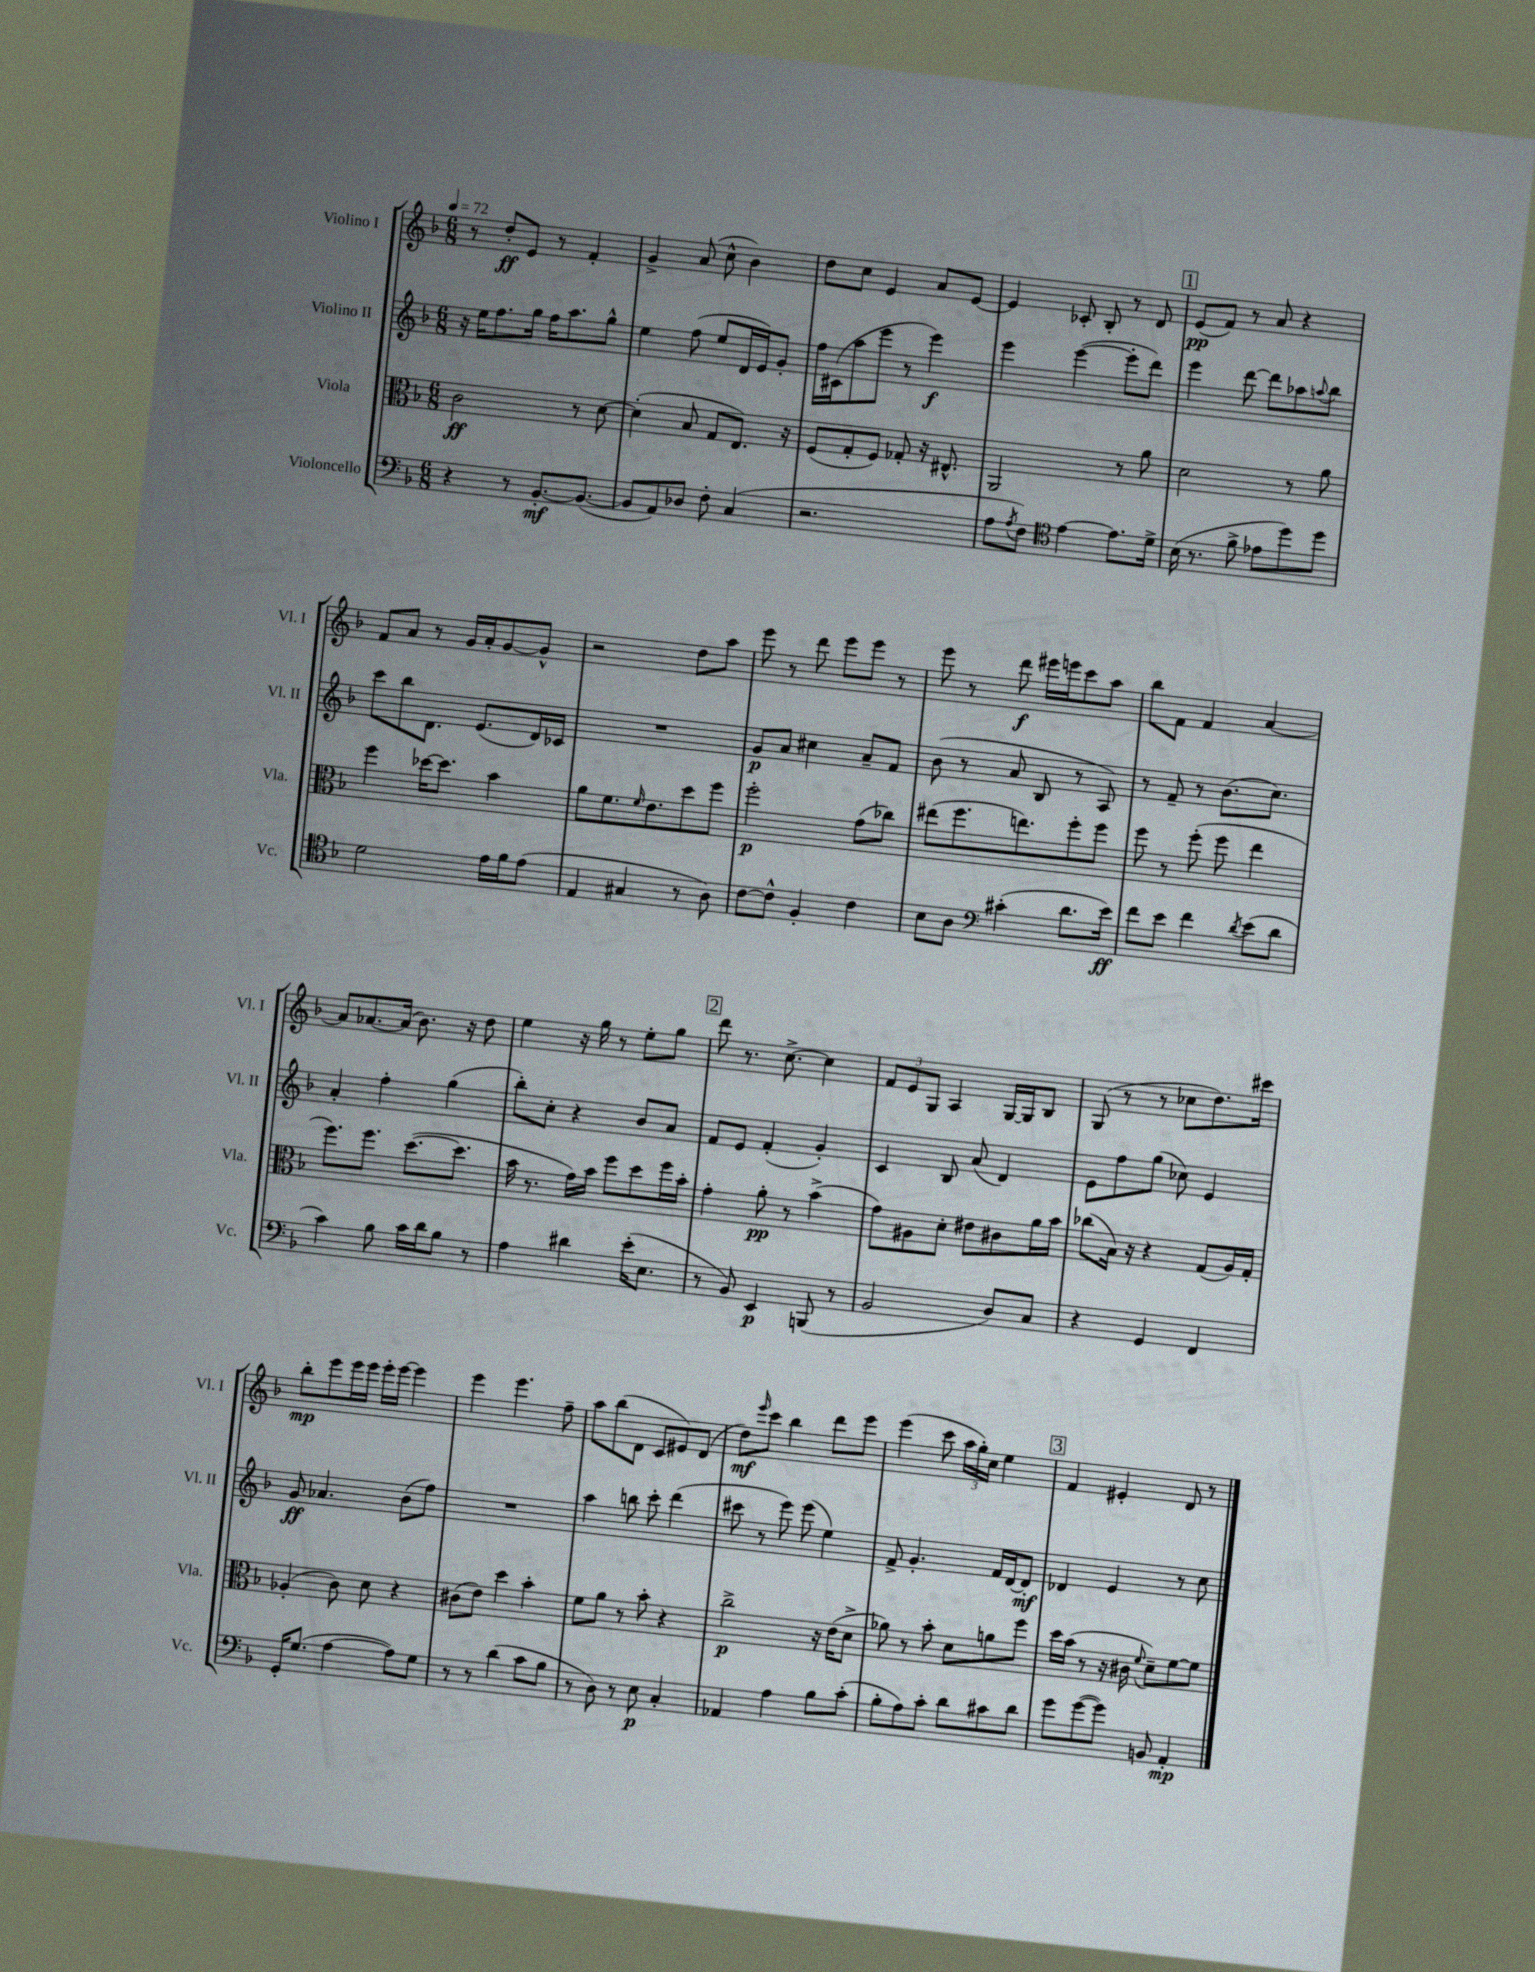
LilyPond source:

<<
\new StaffGroup <<
\new Staff = "s0" \with { instrumentName = "Violino I" shortInstrumentName = "Vl. I" } {
    \clef treble \key f \major \numericTimeSignature \time 6/8 \tempo 4 = 72
    r8 d''8-.\ff e'8 r8 f'4-. |
    g'4-> a'8( c''8-^ bes'4) |
    d''8 c''8 e'4 a'8 e'8~ |
    e'4 ces'8-. bes8-. r8 d'8 |
    \mark \markup { \box "1" } e'8\pp( f'8) r8 a'8 r4 |
    f'8 a'8 r8 g'16 a'16-. g'8~ g'8-^ |
    r2 d''8 a''8 |
    e'''8 r8 d'''8 e'''8 e'''8 r8 |
    e'''8 r8 d'''8\f eis'''16 e'''16 c'''8 a''8 |
    bes''8 f'8 f'4 a'4~ |
    a'8 aes'8.~ aes'16( bes'8.) r16 d''8 |
    e''4 r16 g''16 r8 e''8-. g''8 |
    \mark \markup { \box "2" } d'''8 r8. c''8.~-> c''4 |
    \tuplet 3/2 { f'8 e'8 g8 } a4 g16~ g16 bes8 |
    g8( r8 r8 ces''8 d''8.) cis'''16 |
    bes''8-.\mp e'''8 e'''16 e'''16 e'''16-. e'''16~ e'''4 |
    e'''4 e'''4. f''8-- |
    a''8 bes''8( d'8 c'8 eis'8) d'8( |
    d''8\mf) \grace { e'''16 } c'''8 bes''4 d'''8 e'''8 |
    e'''4( c'''8 \tuplet 3/2 { a''16 g''16-.) c''16 } e''4 |
    \mark \markup { \box "3" } f'4 eis'4-. d'8 r8 \bar "|." |
}
\new Staff = "s1" \with { instrumentName = "Violino II" shortInstrumentName = "Vl. II" } {
    \clef treble \key f \major \numericTimeSignature \time 6/8
    r16 e''16 f''8. g''16 f''16 a''8. g''8-^ |
    e''4 f''8( e''8 d'16 e'16) g'8-. |
    f''16 cis'16( a''8 e'''8 r8 e'''4\f) |
    e'''4 e'''4~( e'''8-. d'''8) |
    \mark \markup { \box "1" } e'''4 d'''8~ d'''8 aes''8 \appoggiatura { a''8 } bes''8 |
    c'''8 bes''8 d'8. e'8.( d'16) ces'16 |
    R2. |
    g'8\p a'8 cis''4 a'8-- f'8 |
    bes'8( r8 a'8 bes8 r8 a8) |
    r8 f'8-- r8 bes'8.( c''8.) |
    a'4-. f''4-. g''4( |
    bes''8-.) c''8-. r4 bes'8 a'8 |
    \mark \markup { \box "2" } f'8 e'8 f'4-.( g'4-.) |
    c'4 bes8 a'8( d'4) |
    e'8 f''8 g''8( ces''8) e'4 |
    g'8\ff aes'4. bes'8( f''8) |
    R2. |
    a''4 b''8 c'''8-. d'''4( |
    cis'''8 r8 e'''8) e'''8( e''4) |
    f'8-> g'4.-. f'16 d'16~ d'8-.\mf |
    \mark \markup { \box "3" } des'4 e'4 r8 c''8 \bar "|." |
}
\new Staff = "s2" \with { instrumentName = "Viola" shortInstrumentName = "Vla." } {
    \clef alto \key f \major \numericTimeSignature \time 6/8
    c'2\ff r8 d'8~ |
    d'4-.( bes8 g8 e8.) r16 |
    f8( g8-. f8) ges8-. r16 eis8.-^ |
    a,2 r8 a'8 |
    \mark \markup { \box "1" } d'2 r8 a'8 |
    f''4 des''16~ des''8. bes'4 |
    a'8 f'8. \grace { f'16 } e'8. d''8 f''8 |
    f''2-.\p g'8( ces''8) |
    eis''8( f''8. e''8.) f''8-. f''8 |
    f''8 r8 f''8-.( f''8 e''4 |
    f''8.) f''8. d''8.~( d''8. |
    bes'16 r8. g'16) bes'16 f''8 d''8 f''16 bes'16-. |
    \mark \markup { \box "2" } g'4-. a'8-.\pp r8 bes'4->( |
    g'8) ais8 d'8-. eis'8 cis'8 a'16 bes'16 |
    ces''8( bes16) r16 r4 g8( a16) g16-. |
    aes4-.( c'8) d'8 r4 |
    cis'8( e'8) d''4 bes'4-. |
    f'8 a'8 r8 bes'8-. r4 |
    c''2->\p r16 e'16( d'8-> |
    aes'8) r8 bes'8-. d'8 a'8 f''8 |
    \mark \markup { \box "3" } d''16 bes'16( r8 r16 cis'16 \appoggiatura { f'8 } d'8--) f'8~ f'8 \bar "|." |
}
\new Staff = "s3" \with { instrumentName = "Violoncello" shortInstrumentName = "Vc." } {
    \clef bass \key f \major \numericTimeSignature \time 6/8
    r4 r8 bes,8.~-.\mf bes,8.~( |
    bes,8 a,8) des8 f8-. c4( |
    r2. |
    a8 \acciaccatura { a8 } f8) \clef tenor e'4~ e'8. d'16-> |
    \mark \markup { \box "1" } bes16( r8. f'8-> ees'8 d''8) d''8 |
    d'2 e'16 f'16 e'8( |
    e4 gis4 r8 a8) |
    c'8~ c'8-^ f4-. c'4 |
    bes8 a8 \clef bass cis'4-.( d'8. e'16\ff) |
    f'8 e'8 f'4 \acciaccatura { d'8 } e'8( d'8 |
    c'4) bes8 c'16 d'16 bes8 r8 |
    a4 dis'4 e'16-.( e8. |
    \mark \markup { \box "2" } r8 bes,8) e,4\p b,,8( r8 |
    bes,2 d8) c8 |
    r4 g,4 f,4 |
    g,16-. g8.( a4~ a8) g8 |
    r8 r8 d'4( c'8 bes8 |
    r8 d8) r8 e8\p c4-. |
    aes,4 a4 bes8 c'8-.( |
    bes8-. a8) c'8-. d'8 cis'8 d'8 |
    \mark \markup { \box "3" } g'8 g'8~( g'8) b,8 a,4-.\mp \bar "|." |
}
>>
>>
\layout { \context { \Score \remove "Bar_number_engraver" } }
